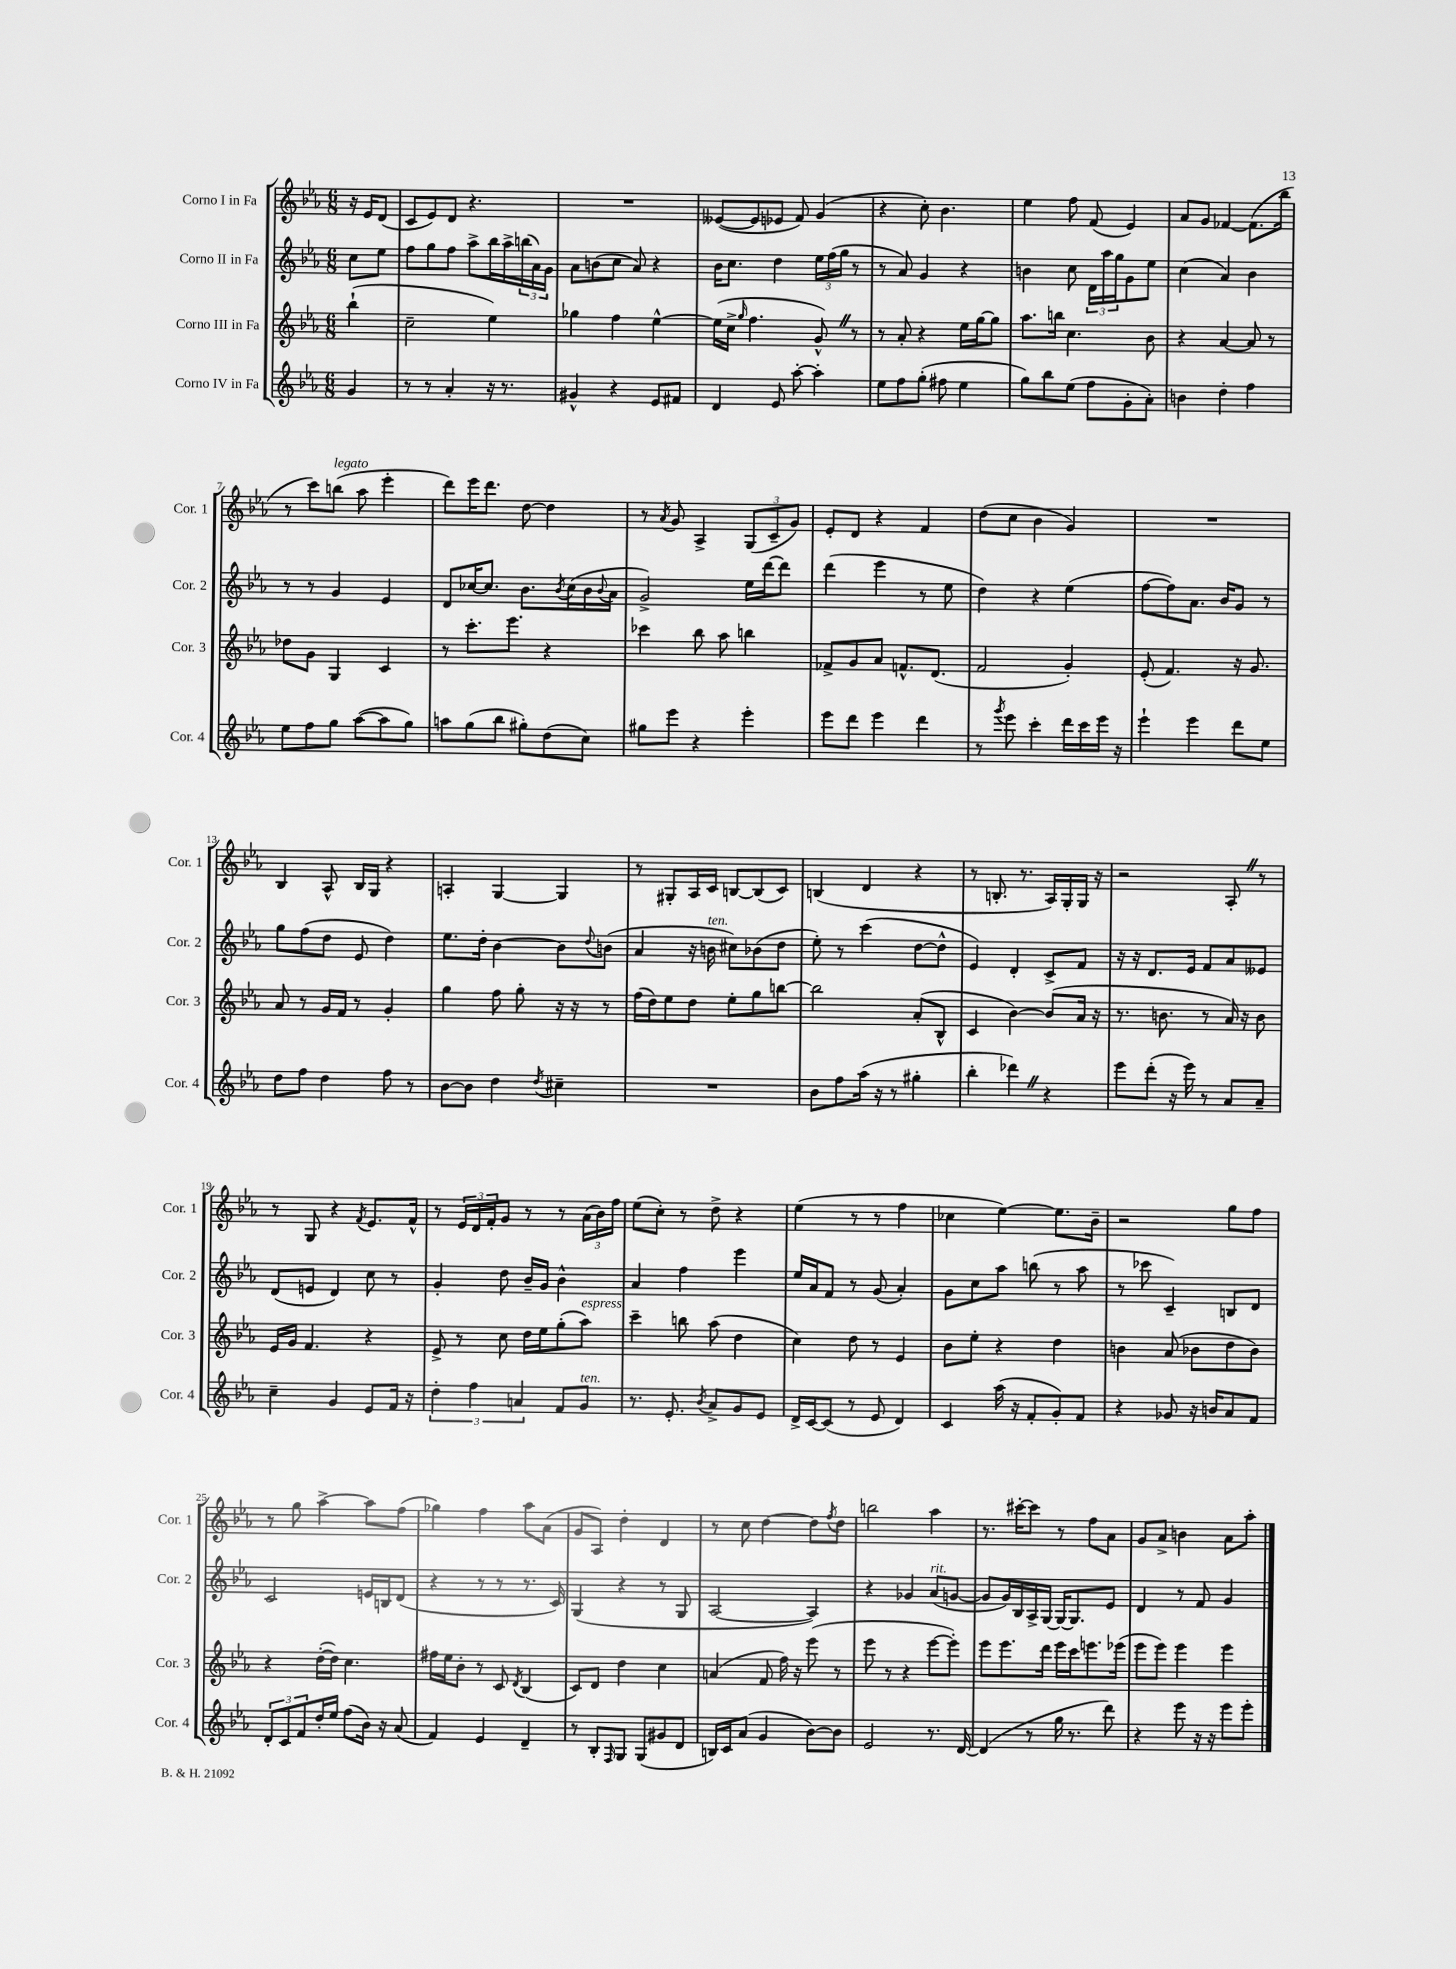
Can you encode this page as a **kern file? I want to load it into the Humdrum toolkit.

**kern	**kern	**kern	**kern
*staff4	*staff3	*staff2	*staff1
*clefG2	*clefG2	*clefG2	*clefG2
*k[b-e-a-]	*k[b-e-a-]	*k[b-e-a-]	*k[b-e-a-]
*M6/8	*M6/8	*M6/8	*M6/8
4g	(4bb-`	8cc	16r
.	.	.	16e-
.	.	8ee-	(8d
=	=	=	=
8r	2cc~	8ff	8c
8r	.	8gg	8e-)
4a-'	.	8ff	8d
.	.	8aa-^	4.r
16r	4ee-)	16bb-	.
8.r	.	16aa-^	.
.	.	(24bb	.
.	.	24a-)	.
.	.	24g	.
=	=	=	=
4g#^^	4gg-	8a-	2.r
.	.	(8b	.
4r	4ff	8cc	.
.	.	8a-)	.
8e-	[4ee-^^	4r	.
8f#	.	.	.
=	=	=	=
4d	(16ee-]	16b-	([8e--
.	16cc^	8.cc	.
.	16qqgg	.	.
.	4.ff	.	8e--]
8e-	.	4dd	8e-
[8aa-'	.	.	8f)
4aa-']	8g^^)	24ee-	(4g
.	.	(24ff	.
.	.	24gg	.
.	8r	8r	.
=	=	=	=
8ee-	8r	8r	4r
8ff	8a-'	8a-)	.
(8gg'	4r	4g	8cc')
8ff#	.	.	4.b-
4ee-	16ee-	4r	.
.	[16gg	.	.
.	8gg]	.	.
=	=	=	=
8gg)	8.aa-	4b	4ee-
8bb-	.	.	.
.	16bb	.	.
(8ee-	4.cc	8cc	8ff
8ff	.	24d	(8f
.	.	24aa-	.
.	.	24gg	.
8g'	.	8g	4e-)
8a-')	8b-	8ee-	.
=	=	=	=
4b	4r	(4cc	8a-
.	.	.	8g
4dd'	[4a-	4a-)	[4f-
4ff	8a-]	4b-	(8.f-]
.	8r	.	.
.	.	.	16bb-
=	=	=	=
8ee-	8dd-	8r	8r
8ff	8g	8r	8ccc)
8gg	4G	4g	(8bb
([8aa-	.	.	8aa-
8aa-]	4c	4e-	4eee-'
8gg)	.	.	.
=	=	=	=
8aa	8r	8d	8ddd)
(8gg	8.ccc'	[16cc-	16eee-
.	.	8.cc-]	8.ddd
8bb-	.	.	.
.	8.eee-	.	.
8gg#')	.	8.b-	[8dd
(8dd	4r	.	4dd]
.	.	8qb-	.
.	.	(16cc-	.
8cc)	.	16b-	.
.	.	8qqb-	.
.	.	16a-	.
=	=	=	=
8gg#	4ccc-	2g^)	8r
.	.	.	8qa-
8eee-	.	.	8g
4r	8bb-	.	4A-^
.	8aa-	.	.
4eee-'	4bb	16ee-	(12G
.	.	[16ddd	.
.	.	.	12c~
.	.	8ddd]	.
.	.	.	12g)
=	=	=	=
8eee-	8f-^	(4ddd	8e-'
8ddd	8g	.	8d
4eee-	8a-	4eee-	4r
.	8.f^^	.	.
4ddd	.	8r	4f
.	(8.d	.	.
.	.	8ee-	.
=	=	=	=
8r	2f	4dd)	(8dd
8qggg	.	.	.
8eee-	.	.	8cc
4ccc'	.	4r	4b-
16ddd	4g')	(4ee-	4g)
16ccc	.	.	.
16eee-	.	.	.
16r	.	.	.
=	=	=	=
4eee-`	(8e-'	[8ff	2.r
.	4.f)	8ff])	.
4eee-	.	8.a-	.
.	.	16b-	.
8ddd	16r	8g	.
.	8.g	.	.
8ee-	.	8r	.
=	=	=	=
8dd	8a-	8gg	4B-
8ff	8r	(8ff	.
4dd	16g	8dd	8A-^^
.	16f	.	.
.	8r	8e-	16B-
.	.	.	16G
8ff	4g'	4dd)	4r
8r	.	.	.
=	=	=	=
[8b-	4gg	8.ee-	4A'
8b-]	.	.	.
.	.	16dd'	.
4dd	8ff	[4b-	[4G
.	8gg'	.	.
8qdd	.	.	.
4cc#~	16r	8b-]	4G]
.	16r	.	.
.	.	8qqdd	.
.	8r	(8b	.
=	=	=	=
2.r	(16ff	4a-	8r
.	16dd)	.	.
.	8ee-	.	8G#'
.	8dd	16r	16A-
.	.	16b	16c
.	8ee-'	8cc#)	[8B
.	8gg	(8b-	(8B]
.	[8bb	8dd	8c)
=	=	=	=
8b-	2bb]	8ee-')	(4B
8ff	.	8r	.
(16aa-	.	(4ccc	4d
16r	.	.	.
8r	.	.	.
4gg#'	(8a-'	[8dd	4r
.	8B-^^	8dd^^]	.
=	=	=	=
4bb-'	4c	4e-)	8r
.	.	.	8.B'
4ddd-)	[4b-)	4d'	.
.	.	.	8.r
4r	(8b-]	8c^	16A-)
.	.	.	16G'
.	16a-	8f	16G
.	16r	.	16r
=	=	=	=
8eee-	8.r	16r	2r
.	.	16r	.
(8ddd'	.	8.d	.
.	8.b	.	.
16r	.	.	.
16eee-)	.	16e-	.
8r	8r	8f	.
8a-	16a-)	8a-	8A-'
.	16r	.	.
8a-~	8b	8e--	8r
=	=	=	=
4cc~	16e-	(8d	8r
.	16g	.	.
.	4.f	8e	8G
4g	.	4d)	4r
.	.	.	8qf
8e-	4r	8cc	8.e-
16f	.	8r	.
16r	.	.	16f^^
=	=	=	=
6dd'	8e-^	4g'	8r
.	8r	.	24e-
6ff	.	.	24d
.	.	.	24f'
.	8cc	8dd	8g
6a	.	.	.
.	16dd	16b-~	8r
.	16ee-	16g	.
8f	(8gg'	4b-^^	8r
8g	8aa-)	.	(24a-
.	.	.	24b-)
.	.	.	24ff
=	=	=	=
8.r	4ccc~	4a-	(8ee-
.	.	.	8cc')
8.e-'	.	.	.
.	8bb	4ff	8r
8qb-	.	.	.
8a-^	(8aa-	.	8dd^
8g	4dd	4eee-	4r
8e-	.	.	.
=	=	=	=
16d^	4cc)	16ee-	(4ee-
[16c	.	16a-	.
(8c]	.	8f	.
8r	8dd	8r	8r
8e-	8r	(8g	8r
4d)	4e-	4a-')	4ff
=	=	=	=
4c	8b-	8g	4cc-
.	8ee-'	8cc	.
(16aa-	4r	8aa-	[4ee-)
16r	.	.	.
8f'	.	(8bb	.
8g')	4dd	8r	8.ee-]
8f	.	8aa-	.
.	.	.	16b-~
=	=	=	=
4r	4b	8r	2r
.	.	8ccc-	.
8g-	(8a-	4c~)	.
16r	8b-	.	.
16b	.	.	.
8a-	8dd	8B	8gg
8f	8b-)	8d	8ff
=	=	=	=
12d'	4r	2c	8r
12c	.	.	.
.	.	.	8gg
12f	.	.	.
16dd'	([16dd'	.	[4aa-^
16ee-	16dd])	.	.
(8ff	4.cc	.	.
16b-)	.	16e	8aa-]
16r	.	16B	.
(8a-	.	(8d	(8ff
=	=	=	=
4f)	16ff#	4r	4gg-)
.	16ee-	.	.
.	8b-'	.	.
4e-	8r	8r	4ff
.	8c	8r	.
.	8qd	.	.
4d~	(4B-	8.r	8aa-
.	.	.	(8a-
.	.	16c)	.
=	=	=	=
8r	8c)	(4G	8g
8B-'	8d	.	8A-)
16qqF	.	.	.
8G	4dd	4r	4dd'
(8G	.	.	.
8g#	4cc	8r	4d
8d	.	8G	.
=	=	=	=
16B)	(4a	[2A-	8r
16c	.	.	.
(8a-	.	.	8cc
4g	8f	.	[4dd
.	16ff)	.	.
.	16r	.	.
[8b-)	(8eee-	4A-])	8dd]
.	.	.	8qff
8b-]	8r	.	8dd
=	=	=	=
2e-	8eee-	4r	2bb
.	8r	.	.
.	4r	4g-	.
8.r	[8eee-	(8a-	4aa-
.	8eee-'])	[8g	.
[16d	.	.	.
=	=	=	=
(4d]	8eee-	8g]	8.r
.	8.eee-	16g)	.
.	.	16B-	[16ccc#'
8r	.	16A-^	8ccc#]
.	16ddd	[16G	.
16gg	16eee-	16G_	8r
8.r	16ccc	8.G]	.
.	8.eee	.	8ff
8ddd)	.	8e-	8a-
.	(16eee-	.	.
=	=	=	=
4r	8eee-	4d	8g
.	8eee-)	.	8a-^
8eee-	4eee-	8r	4b
16r	.	8f	.
16r	.	.	.
8eee-	4eee-	4g	8a-
8eee-'	.	.	8aa-'
==	==	==	==
*-	*-	*-	*-
